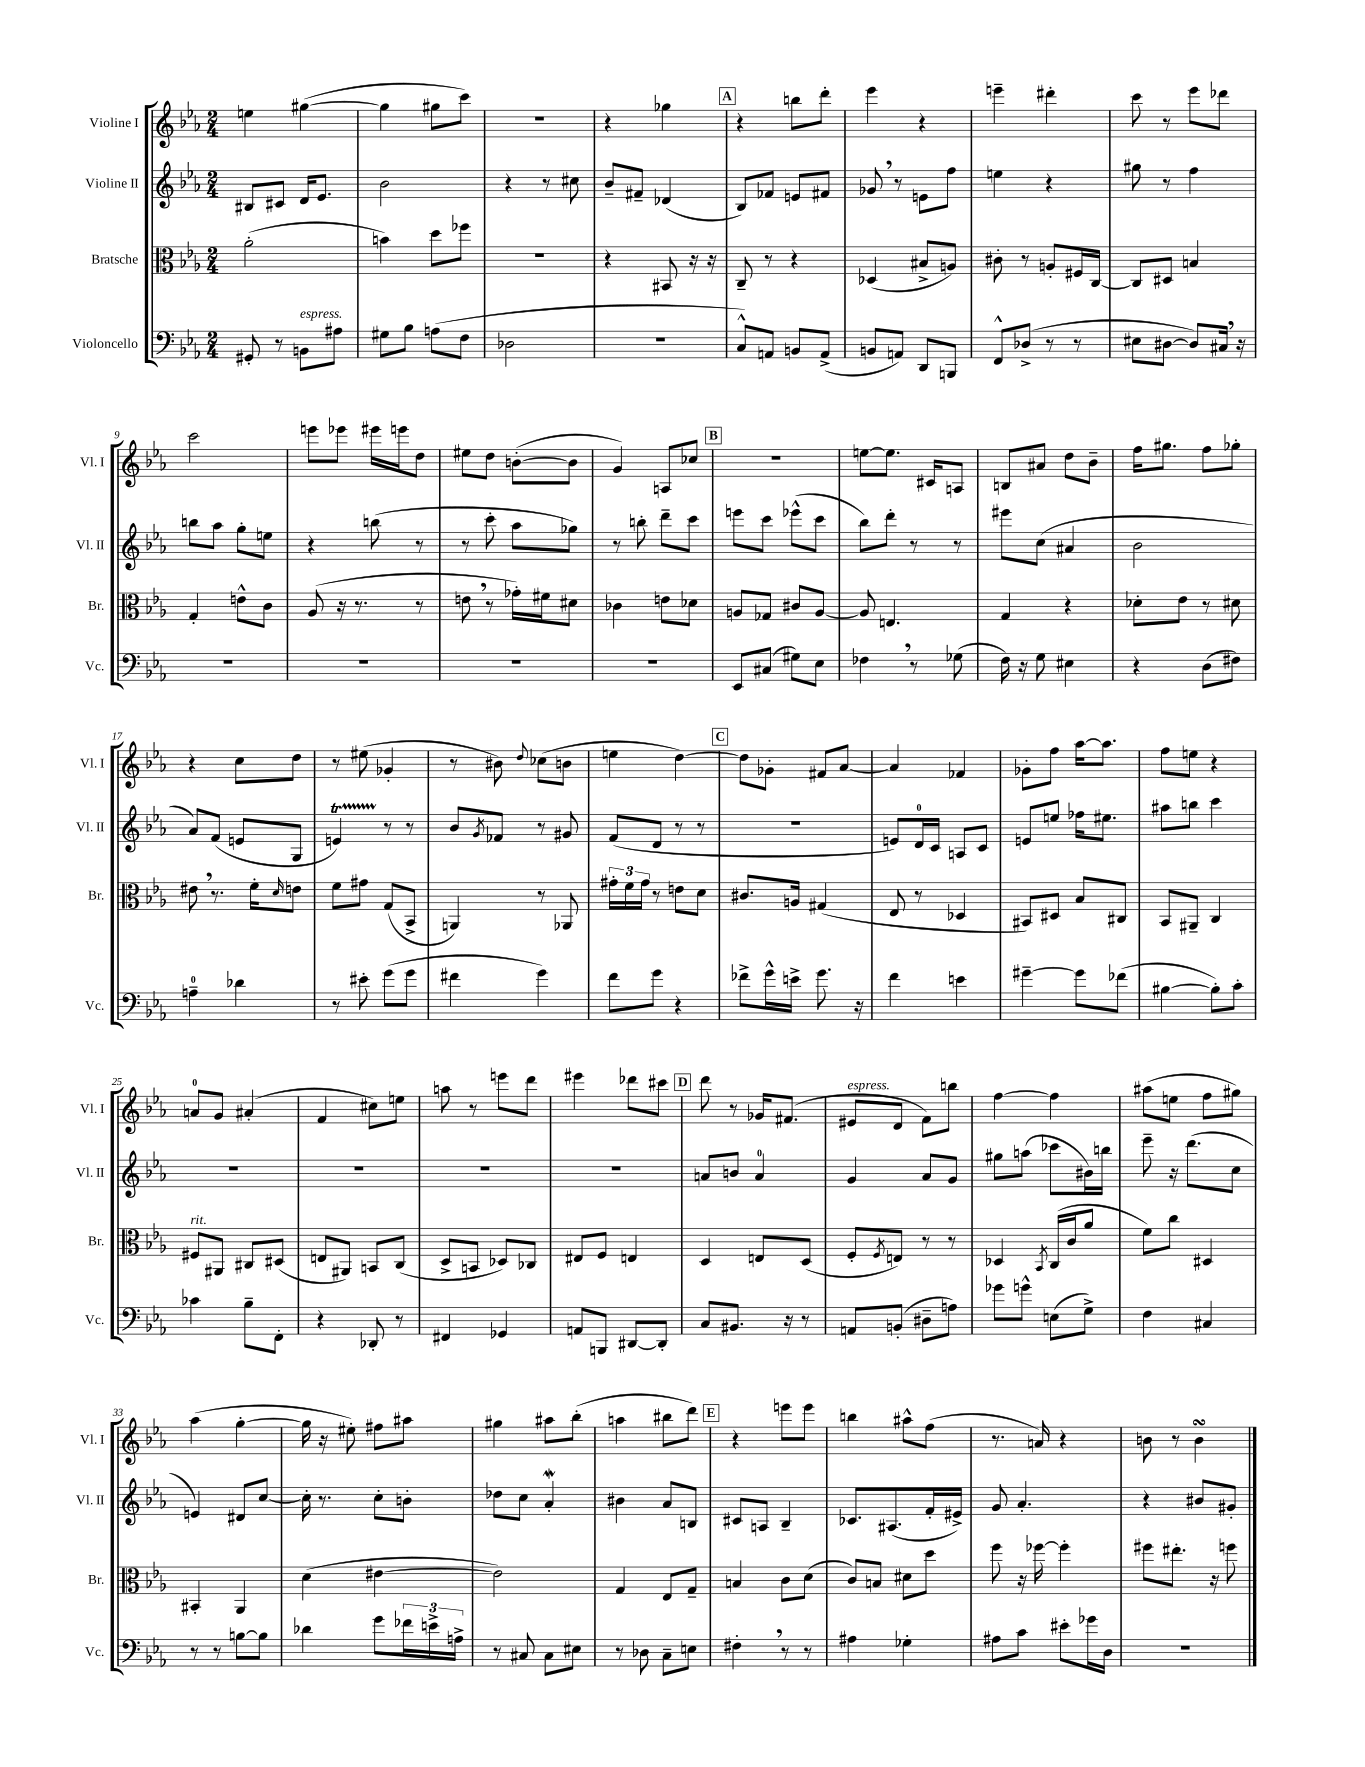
<<
\new StaffGroup <<
\new Staff = "s0" \with { instrumentName = "Violine I" shortInstrumentName = "Vl. I" } {
    \clef treble \key ees \major \numericTimeSignature \time 2/4
    e''4 gis''4~( |
    gis''4 gis''8 c'''8) |
    R2 |
    r4 ges''4 |
    \mark \markup { \box "A" } r4 b''8 d'''8-. |
    ees'''4 r4 |
    e'''4-- dis'''4-. |
    c'''8 r8 ees'''8 des'''8 |
    c'''2 |
    e'''8 ees'''8 eis'''16 e'''16 d''8 |
    eis''8 d''8 b'8~-.( b'8 |
    g'4) a8 ces''8 |
    \mark \markup { \box "B" } R2 |
    e''8~ e''8. cis'16 a8 |
    b8 ais'8 d''8 bes'8-- |
    f''16 gis''8. f''8 ges''8-. |
    r4 c''8 d''8 |
    r8 eis''8( ges'4-. |
    r8 bis'8) \appoggiatura { d''8 } ces''8( b'8 |
    e''4 d''4~) |
    \mark \markup { \box "C" } d''8 ges'8-. fis'8 aes'8~ |
    aes'4 fes'4 |
    ges'8-. f''8 aes''16~ aes''8. |
    f''8 e''8 r4 |
    a'8-0 g'8 ais'4-.( |
    f'4 cis''8) e''8 |
    a''8 r8 e'''8 d'''8 |
    eis'''4 des'''8 cis'''8 |
    \mark \markup { \box "D" } d'''8 r8 ges'16 fis'8.( |
    eis'8^\markup { \italic "espress." } d'8 f'8) b''8 |
    f''4~ f''4 |
    ais''8( e''8 f''8 gis''8) |
    aes''4( g''4~-. |
    g''16 r16 eis''8-.) fis''8 ais''8 |
    gis''4 ais''8 bes''8-.( |
    a''4 bis''8 d'''8) |
    \mark \markup { \box "E" } r4 e'''8 e'''8 |
    b''4 ais''8-^ f''8( |
    r8. a'16) r4 |
    b'8 r8 b'4\turn \bar "|." |
}
\new Staff = "s1" \with { instrumentName = "Violine II" shortInstrumentName = "Vl. II" } {
    \clef treble \key ees \major \numericTimeSignature \time 2/4
    bis8 cis'8 d'16 ees'8. |
    bes'2 |
    r4 r8 cis''8 |
    bes'8-- fis'8-- des'4( |
    \mark \markup { \box "A" } bes8) fes'8 e'8 fis'8 |
    ges'8 \breathe r8 e'8 f''8 |
    e''4 r4 |
    gis''8 r8 f''4 |
    b''8 aes''8 g''8-. e''8 |
    r4 b''8( r8 |
    r8 c'''8-. aes''8 ges''8) |
    r8 b''8-. d'''8-- c'''8 |
    \mark \markup { \box "B" } e'''8 c'''8 ees'''8-^( c'''8 |
    bes''8) d'''8-. r8 r8 |
    eis'''8 c''8( ais'4 |
    bes'2 |
    aes'8) f'8( e'8 g8 |
    e'4\startTrillSpan) r8\stopTrillSpan r8 |
    bes'8 \acciaccatura { g'8 } fes'8 r8 gis'8 |
    f'8( d'8 r8 r8 |
    \mark \markup { \box "C" } r2 |
    e'8) d'16-0 c'16 a8 c'8 |
    e'8 e''8 fes''16 eis''8. |
    ais''8 b''8 c'''4 |
    R2 |
    R2 |
    R2 |
    R2 |
    \mark \markup { \box "D" } a'8 b'8 a'4-0 |
    g'4 aes'8 g'8 |
    gis''8 a''8( ces'''8 bis'16) b''16 |
    ees'''8-- r16 d'''8.( c''8 |
    e'4) dis'8 c''8~ |
    c''16-. r8. c''8-. b'8-. |
    des''8 c''8 aes'4-.\mordent |
    bis'4 aes'8 b8 |
    \mark \markup { \box "E" } cis'8 a8 bes4-- |
    ces'8. ais8.( f'16-. eis'16->) |
    g'8 aes'4.-. |
    r4 bis'8 gis'8-. \bar "|." |
}
\new Staff = "s2" \with { instrumentName = "Bratsche" shortInstrumentName = "Br." } {
    \clef alto \key ees \major \numericTimeSignature \time 2/4
    aes'2-.( |
    b'4) d''8 fes''8 |
    R2 |
    r4 bis,8 r16 r16 |
    \mark \markup { \box "A" } c8-- r8 r4 |
    des4( bis8-> a8) |
    cis'8-. r8 a8-. fis16 c16~ |
    c8 dis8 b4 |
    g4-. e'8-^ c'8 |
    aes8( r16 r8. r8 |
    e'8 \breathe r8 ges'16-.) fis'16 dis'8 |
    ces'4 e'8 des'8 |
    \mark \markup { \box "B" } a8 ges8 cis'8 a8~ |
    a8 e4. |
    g4 r4 |
    des'8-. ees'8 r8 dis'8 |
    eis'8 \breathe r8. f'16-. \grace { d'16 } e'8 |
    f'8 gis'8 g8( bes,8-> |
    a,4) r8 aes,8 |
    \tuplet 3/2 { gis'16-. f'16 gis'16 } r8 e'8 d'8 |
    \mark \markup { \box "C" } cis'8. a16 gis4( |
    ees8 r8 des4 |
    bis,8) dis8 bes8 cis8 |
    bes,8 ais,8-- c4 |
    fis8^\markup { \italic "rit." } ais,8 cis8 dis8( |
    e8 ais,8) b,8 c8( |
    d8-> b,8 des8) ces8 |
    eis8 f8 e4 |
    \mark \markup { \box "D" } d4 e8 d8( |
    f8-. \acciaccatura { f8 } e8) r8 r8 |
    des4 \acciaccatura { bes,8 } c16( c'16 aes'8 |
    f'8) c''8 dis4 |
    bis,4-. aes,4 |
    d'4( eis'4~ |
    eis'2) |
    g4 ees8 g8-- |
    \mark \markup { \box "E" } b4 c'8 d'8( |
    c'8) b8 dis'8 d''8 |
    f''8 r16 fes''16~ fes''4-. |
    fis''8 eis''8.-. r16 f''8 \bar "|." |
}
\new Staff = "s3" \with { instrumentName = "Violoncello" shortInstrumentName = "Vc." } {
    \clef bass \key ees \major \numericTimeSignature \time 2/4
    gis,8-. r8 b,8^\markup { \italic "espress." } ais8 |
    gis8 bes8 a8( f8 |
    des2 |
    r2 |
    \mark \markup { \box "A" } c8-^) a,8 b,8 a,8->( |
    b,8 a,8) d,8 b,,8 |
    f,8-^ des8->( r8 r8 |
    eis8 dis8~ dis8) cis16 \breathe r16 |
    R2 |
    R2 |
    R2 |
    R2 |
    \mark \markup { \box "B" } ees,8 cis8( gis8) ees8 |
    fes4 \breathe r8 ges8( |
    f16) r16 g8 eis4 |
    r4 d8( fis8) |
    a4-0-- des'4 |
    r8 eis'8-. g'8( g'8 |
    fis'4 g'4) |
    f'8 g'8 r4 |
    \mark \markup { \box "C" } fes'8-> g'16-^ e'16-> g'8. r16 |
    f'4 e'4 |
    gis'4~-- gis'8 fes'8( |
    bis4~ bis8-.) c'8-. |
    ces'4 bes8-- f,8-. |
    r4 des,8-. r8 |
    fis,4 ges,4 |
    a,8 b,,8 dis,8~ dis,8-. |
    \mark \markup { \box "D" } c8 bis,8. r16 r8 |
    a,8 b,8-.( dis8-- a8) |
    ges'8 g'8-^ e8( g8->) |
    f4 cis4 |
    r8 r8 b8~ b8 |
    des'4 g'8 \tuplet 3/2 { fes'16 e'16-> a16-> } |
    r8 cis8 cis8 eis8 |
    r8 des8 c8-- e8 |
    \mark \markup { \box "E" } fis4-. \breathe r8 r8 |
    ais4 ges4-. |
    ais8 c'8 eis'8-. ges'16 d16 |
    r2 \bar "|." |
}
>>
>>
